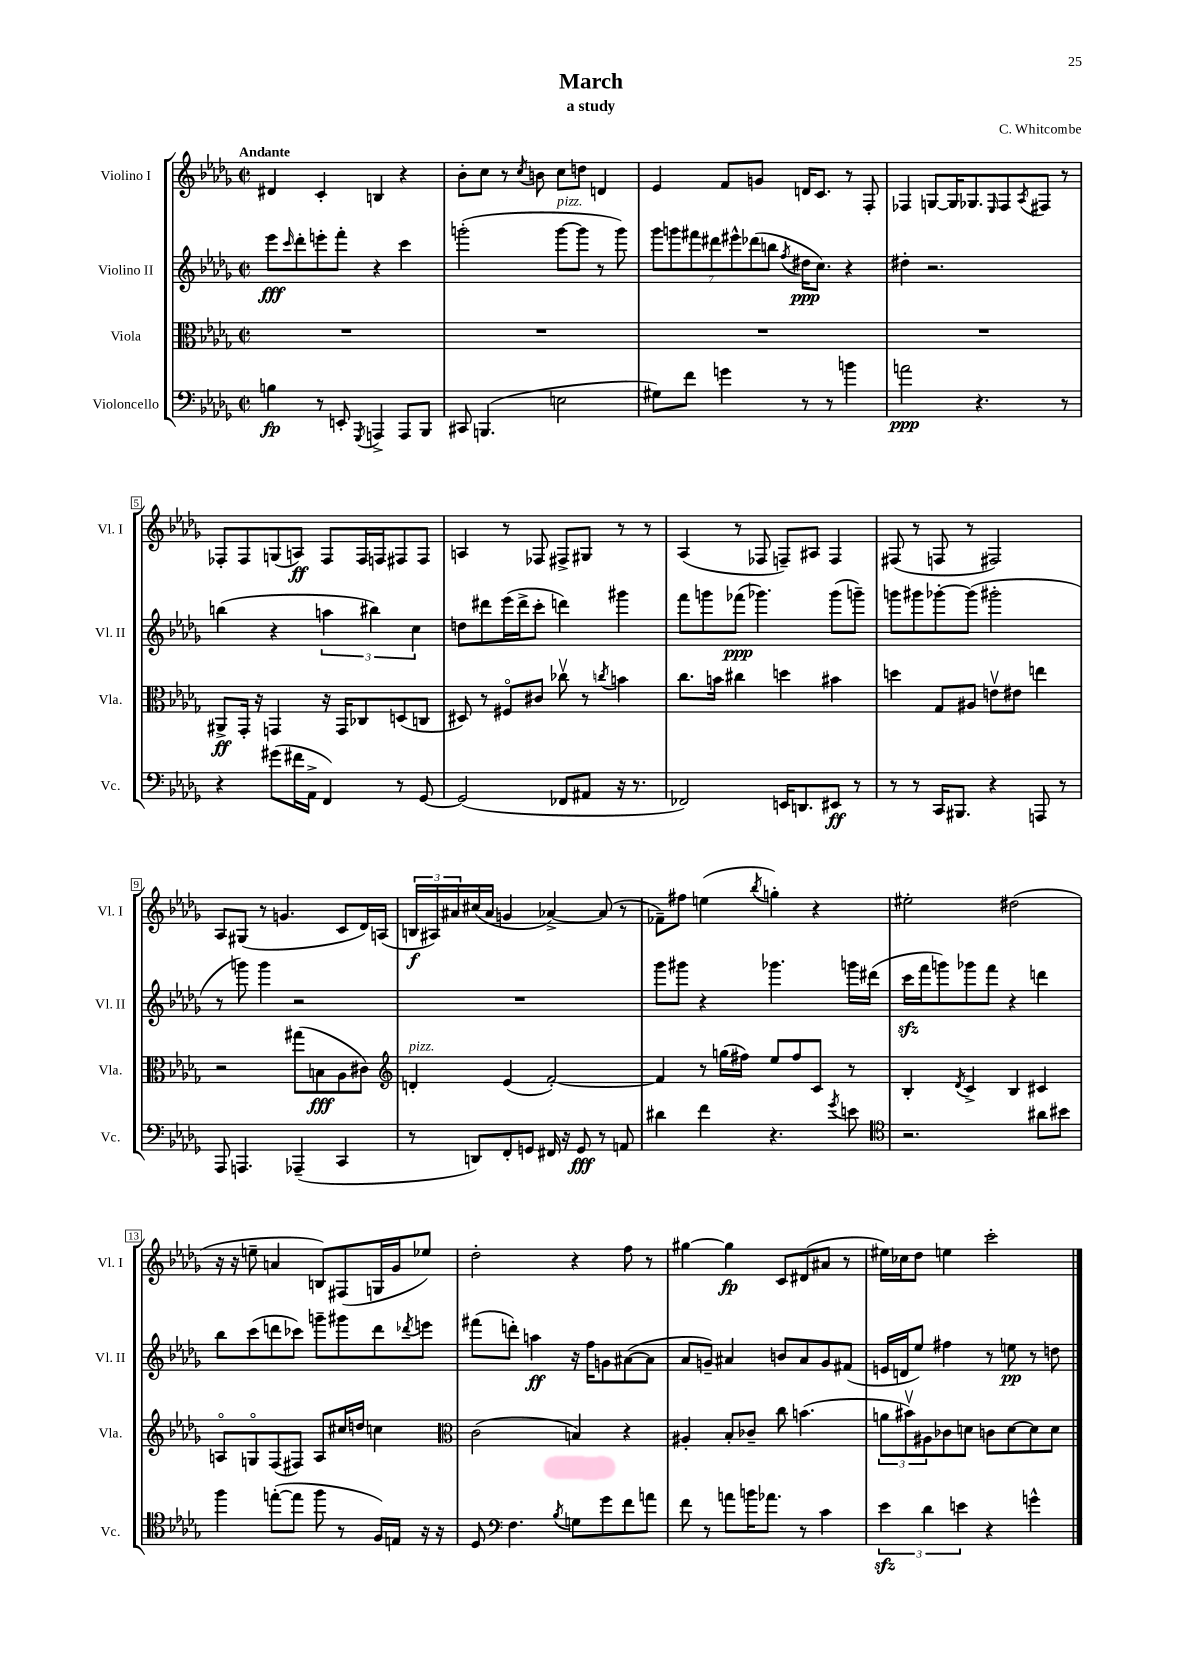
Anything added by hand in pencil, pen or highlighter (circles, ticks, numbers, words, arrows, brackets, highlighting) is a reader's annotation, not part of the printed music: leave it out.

**kern	**kern	**kern	**kern
*staff4	*staff3	*staff2	*staff1
*clefF4	*clefC3	*clefG2	*clefG2
*k[b-e-a-d-g-]	*k[b-e-a-d-g-]	*k[b-e-a-d-g-]	*k[b-e-a-d-g-]
*M2/2	*M2/2	*M2/2	*M2/2
*met(c|)	*met(c|)	*met(c|)	*met(c|)
4B\	1r	8eee-\L	4d#/
.	.	16qqccc/	.
.	.	8ddd-'\	.
8r	.	8eee'\	4c'/
8EE'/	.	8fff'\J	.
8qGGG-/	.	.	.
4AAA^/	.	4r	4B/
8AAA/L	.	4ccc\	4r
8BBB-/J	.	.	.
=	=	=	=
8CC#/	1r	(2ggg'\	8b-'\L
(4.BBB/	.	.	8cc\J
.	.	.	8r
.	.	.	8qcc/
.	.	.	8b\
2E\	.	[8ggg\L	8cc\L
.	.	8ggg\]J	8dd\J
.	.	8r	4d/
.	.	8ggg\)	.
=	=	=	=
8G#\L)	1r	14ggg-\L	4e-/
.	.	14ggg\	.
8f\J	.	.	.
.	.	14fff#\	.
.	.	14ddd#\	.
4g\	.	.	8f/L
.	.	14eee#^^\	.
.	.	(14ddd-\	.
.	.	.	8g/J
.	.	14bb\J	.
.	.	8qff/	.
8r	.	16dd#\LK	16d/LK
.	.	8.cc\J)	8.c/J
8r	.	.	.
4b\	.	4r	8r
.	.	.	8F'/
=	=	=	=
2a\	1r	4dd#'\	4F-/
.	.	2.r	[8G/L
.	.	.	16G/]K
.	.	.	8.G-/
4.r	.	.	.
.	.	.	16qqE-/
.	.	.	8F-/
.	.	.	8qA-/
.	.	.	8F#/J
8r	.	.	8r
=	=	=	=
4r	8AA#^/L	(4bb\	8F-'/L
.	16GG-'/Jk	.	8F-/
.	16r	.	.
(8g#\L	4GG/	4r	(8G/
16f#\L	.	.	8A/J)
16AA-^\JJ	.	.	.
4FF/)	16r	6aa\	8F-/L
.	16GG/LK	.	.
.	8C-/	.	16F-/L
.	.	6bb#\)	.
.	.	.	16F/J
8r	(8D/	.	8F#/
.	.	6cc\	.
[8GG-/	8C/J	.	8F#/J
=	=	=	=
(2GG-/]	8D#/)	8dd\L	4A/
.	8r	8ddd#\	.
.	8F#o/L	(16eee-\L	8r
.	.	16ddd#^\J	.
.	8c#/J	8ccc'\J	8F-/
8FF-/L	8cc-v\	4ddd\)	8F#^/L
8AA#/J	8r	.	8G#/J
.	8qcc/	.	.
16r	4b\	4ggg#\	8r
8.r	.	.	.
.	.	.	8r
=	=	=	=
2FF-/)	8.cc\L	8fff\L	(4A-/
.	.	8ggg\	.
.	16b\Jk	.	.
.	4cc#\	(8fff-\J	8r
.	.	4.ggg-\)	8F-/
16EE/LK	4dd\	.	8F~/L)
8.DD/	.	.	.
.	.	.	8A#/J
8EE#/J	4b#\	(8ggg-\L	4F/
8r	.	8ggg~\J)	.
=	=	=	=
8r	4dd\	8ggg\L	(8F#/
8r	.	8ggg#\	8r
16CC/LK	8G-/L	[8ggg-'\	8F/
8.BBB#/J	.	.	.
.	8A#/J	(8ggg-\]J	8r
4r	8ev\L	2ggg#'\	2F#/)
.	8e#\J	.	.
8AAA/	4ee\	.	.
8r	.	.	.
=	=	=	=
8AAA-/	2r	8r	8A-/L
4.AAA/	.	8ggg\)	(8G#/J
.	.	4ggg\	8r
.	.	.	4.g/
(4AAA-~/	(8gg#\L	2r	.
.	8B\	.	.
4CC/	8A-\	.	8c/L
.	8c#\J)	.	16d-/L)
.	.	.	(16A/JJ
=	=	=	=
*	*clefG2	*	*
8r	4d'/	1r	24B/LL
.	.	.	24A#/)
.	.	.	24a#/
8DD/L)	.	.	(16cc#/
.	.	.	16a#/JJ
8FF'/	(4e-/	.	4g/
8GG/J	.	.	.
16FF#/	[2f'/)	.	[4a-^/)
16r	.	.	.
8GG/	.	.	.
8r	.	.	(8a-/]
8AA/	.	.	8r
=	=	=	=
4d#\	4f/]	8ggg-\L	8f-~\L)
.	.	8ggg#\J	8ff#\J
4f\	8r	4r	(4ee\
.	(16gg\LL	.	.
.	16ff#\JJ)	.	.
.	.	.	8qbb-/
4.r	8ee-/L	4.ggg-\	4gg'\)
.	8ff#/	.	.
.	8c/J	.	4r
8qg-/	.	.	.
8e\	8r	16ggg\LL	.
.	.	(16ddd#\JJ	.
=	=	=	=
*clefC4	*	*	*
2.r	4B-'/	16ccc\LL	2ee#'\
.	.	16fff\J	.
.	.	8ggg\)	.
.	8qd-/	.	.
.	4c^/	8ggg-\	.
.	.	8fff\J	.
.	4B-/	4r	(2dd#\
8a#\L	4c#/	4ddd\	.
8b#\J	.	.	.
=	=	=	=
4ff\	8Ao/L	8bb-\L	16r
.	.	.	16r
.	8Go/	(8ccc\	8ee~\
([8ee'\L	(8F/	8ddd\	4a/
8ee\]J	8F#/J)	8ccc-\J)	.
8ff\	8A/L	8ggg~\L	8B/L)
8r	16cc#/L	8ggg#\	(8F#/
.	16dd/JJ	.	.
16F/LL)	4cc\	8ddd\	16G/L
16E/JJ	.	.	16g-/J
.	.	8qddd-/	.
16r	.	8eee\J	8ee-/J)
16r	.	.	.
=	=	=	=
*	*clefC3	*	*
8D-/	(2c\	(8fff#\L	2dd-'\
*clefF4	*	*	*
4.F\	.	8ddd'\J)	.
.	.	4aa\	.
8qB-/	.	.	.
8G\L	4B/)	16r	4r
.	.	16ff\LK	.
8g-\	.	8g\	.
8f\	4r	([8a#\	8ff\
8a\J	.	8a#\]J	8r
=	=	=	=
8f\	4A#'/	8a-/L	[4gg#\
8r	.	8g~/J)	.
8a\L	8B-'/L	4a#/	4gg#\]
16b\K	8c-~/J	.	.
8.a-\J	.	.	.
.	8cc\	8b/L	8c/L
8r	(4.b\	8a#/	(8d#/
4c\	.	8g/	8a#/J
.	.	(8f#/J	8r
=	=	=	=
6e-\	12a\L	16e/LL	16ee#\LL)
.	.	16d/J	16cc-\J
.	12b#v\)	.	.
.	.	8ee-/J)	8dd-\J
6d-\	12A#\	.	.
.	8c-\	4ff#\	4ee\
6e\	.	.	.
.	8d\J	.	.
4r	8c\L	8r	2ccc'\
.	[8d\	8ee\	.
4g^^\	8d\]	8r	.
.	8d\J	8dd\	.
==	==	==	==
*-	*-	*-	*-
